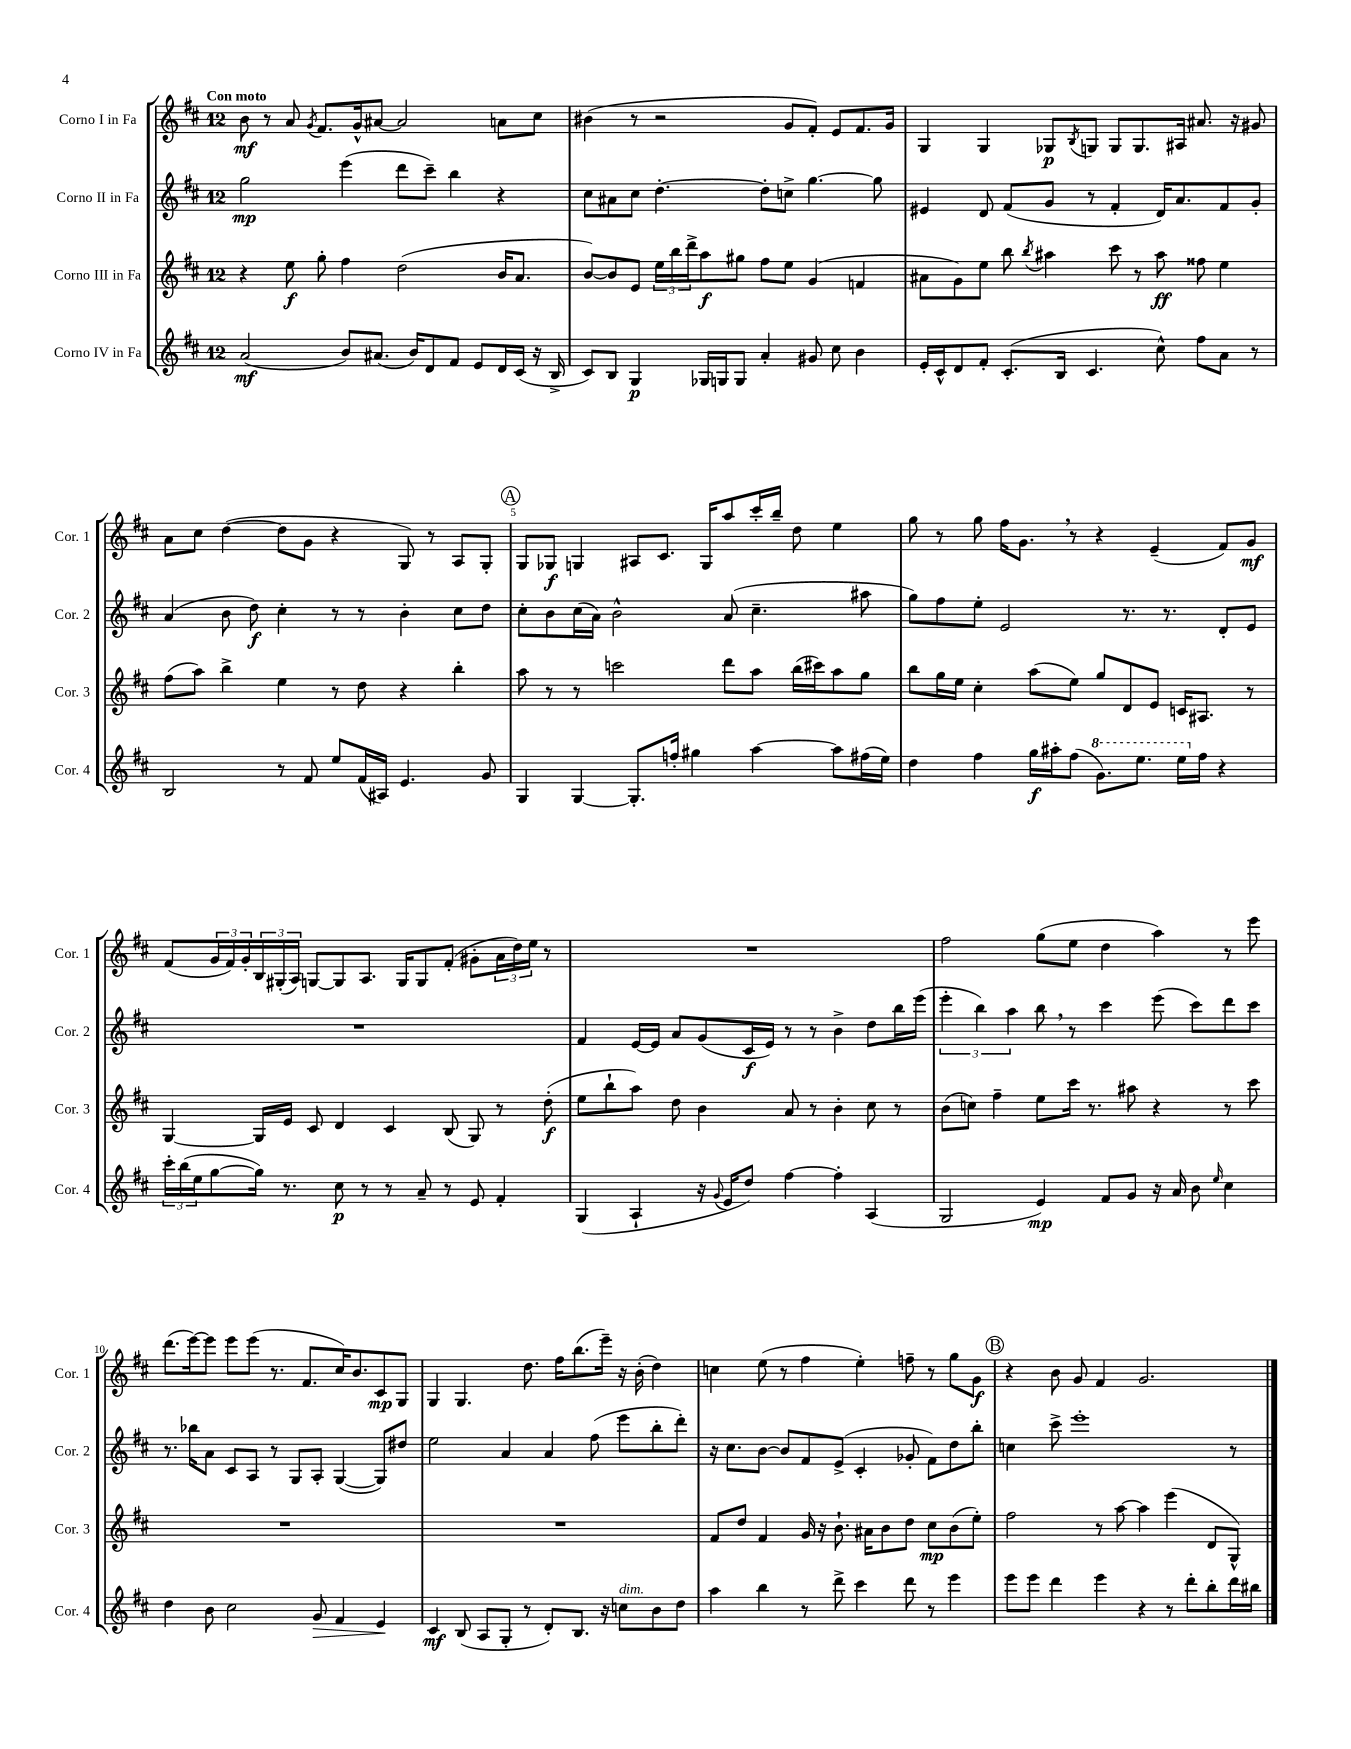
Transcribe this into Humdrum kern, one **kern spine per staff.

**kern	**kern	**kern	**kern
*staff4	*staff3	*staff2	*staff1
*clefG2	*clefG2	*clefG2	*clefG2
*k[f#c#]	*k[f#c#]	*k[f#c#]	*k[f#c#]
*M12/8	*M12/8	*M12/8	*M12/8
(2a	4r	2gg	8b
.	.	.	8r
.	8ee	.	8a
.	.	.	8qg
.	8gg'	.	8.f#
8b)	4ff#	(4eee	.
.	.	.	16g^^
(8.a#	.	.	[8a#
.	(2dd	8ddd	2a#]
16b)	.	.	.
8d	.	8ccc#~)	.
8f#	.	4bb	.
8e	.	.	.
16d	16b	4r	8a
(16c#	8.a	.	.
16r	.	.	8cc#
16B^	.	.	.
=	=	=	=
8c#)	[8b)	8cc#	(4b#
8B	8b]	8a#	.
4G	8e	8cc#	8r
.	24ee	[4.dd'	2r
.	24bb	.	.
.	24ddd^	.	.
16G-	8aa	.	.
16G	.	.	.
8G	8gg#	.	.
4a'	8ff#	8dd']	.
.	8ee	8cc^	8g
8g#	(4g	[4.gg	8f#')
8cc#	.	.	8e
4b	4f	.	8.f#
.	.	8gg]	.
.	.	.	16g
=	=	=	=
16e'	8a#	4e#	4G
16c#^^	.	.	.
8d	8g)	.	.
8f#'	8ee	8d	4G
(8.c#'	8bb	(8f#	.
.	8qbb	.	.
.	4aa#	8g	8G-
16B	.	.	.
.	.	.	8qB
4.c#	.	8r	8G
.	8ccc#	4f#'	8G
.	8r	.	8.G
8cc#^^)	8aa#	16d)	.
.	.	8.a	16A#
8ff#	8ff##	.	8.a#
8a	4ee	8f#	.
.	.	.	16r
8r	.	8g'	8g#
=	=	=	=
2B	(8ff#	(4a	8a
.	8aa)	.	8cc#
.	4bb^	8b	([4dd
.	.	8dd)	.
8r	4ee	4cc#'	8dd]
8f#	.	.	8g
8ee	8r	8r	4r
(16f#	8dd	8r	.
16A#)	.	.	.
4.e	4r	4b'	8G)
.	.	.	8r
.	4bb'	8cc#	8A
8g	.	8dd	8G'
=	=	=	=
4G	8aa	8cc#'	8G
.	8r	8b	8G-
[4G	8r	(16cc#	4G
.	.	16a)	.
.	2ccc	2b^^	.
8.G']	.	.	8A#
.	.	.	8.c#
16ff'	.	.	.
4gg#	.	.	.
.	.	.	16G
.	8ddd	(8a	8aa
[4aa	8aa	4.cc#~	16ccc#'
.	.	.	16bb~
.	(16bb	.	8dd
.	16ccc#)	.	.
8aa]	8aa	.	4ee
(16ff#	8gg	8aa#	.
16ee)	.	.	.
=	=	=	=
4dd	8bb	8gg)	8gg
.	16gg	8ff#	8r
.	16ee	.	.
4ff#	4cc#'	8ee'	8gg
.	.	2e	16ff#
.	.	.	8.g
16gg	(8aa	.	.
16aa#'	.	.	.
(8ff#	8ee)	.	8r
8.gg)	8gg	.	4r
.	8d	8.r	.
8.eee	.	.	.
.	8e	.	(4e~
.	.	8.r	.
16eee	16c	.	.
16ff#	8.A#	.	.
4r	.	8d'	8f#)
.	8r	8e	8g
=	=	=	=
24ccc#'	[4G	1.r	(8f#
(24bb	.	.	.
24ee	.	.	.
[8gg	.	.	24g
.	.	.	24f#)
.	.	.	24g'
16gg])	16G]	.	24B
.	.	.	(24G#'
8.r	16e	.	.
.	.	.	24A)
.	8c#	.	[8G
8cc#	4d	.	8G]
8r	.	.	8.A
8r	4c#	.	.
.	.	.	16G
8a~	.	.	8G
8r	(8B	.	(8f#'
8e	8G)	.	8g#'
4f#'	8r	.	24a
.	.	.	24dd)
.	.	.	24ee
.	(8dd'	.	8r
=	=	=	=
(4G	8ee	4f#	1.r
.	8bb`	.	.
4A`	8aa)	[16e	.
.	.	16e]	.
.	8dd	8a	.
16r	4b	(8g	.
8qqg	.	.	.
16e	.	.	.
8dd)	.	16c#	.
.	.	16e)	.
[4ff#	8a	8r	.
.	8r	8r	.
4ff#']	4b'	4b^	.
(4A	8cc#	8dd	.
.	8r	16bb	.
.	.	(16eee	.
=	=	=	=
2G	(8b	6eee'	2ff#
.	8cc)	.	.
.	.	6bb)	.
.	4ff#~	.	.
.	.	6aa	.
4e)	8ee	8bb	(8gg
.	16ccc#	8r	8ee
.	8.r	.	.
8f#	.	4ccc#	4dd
8g	8aa#	.	.
16r	4r	(8eee	4aa)
16a	.	.	.
8b	.	8ccc#)	.
16qqee	.	.	.
4cc#	8r	8ddd	8r
.	8ccc#	8ccc#	8eee
=	=	=	=
4dd	1.r	8.r	(8.ddd
.	.	16bb-	[16eee)
8b	.	8a	8eee]
2cc#	.	8c#	8eee
.	.	8A	(8eee
.	.	8r	8.r
.	.	8G	.
.	.	.	8.f#
8g	.	8A'	.
4f#	.	([4G	16cc#)
.	.	.	8.b
4e	.	8G])	8c#
.	.	8dd#	8G
=	=	=	=
4c#	1.r	2ee	4G
(8B	.	.	4.G
8A	.	.	.
8G'	.	4a	.
8r	.	.	8.dd
8d')	.	4a	.
.	.	.	16ff#
8.B	.	.	(8.bb
.	.	(8ff#	.
16r	.	.	16eee~)
8cc	.	8eee	16r
.	.	.	(16b'
8b	.	8bb'	4dd)
8dd	.	8ddd')	.
=	=	=	=
4aa	8f#	16r	4cc
.	.	8.cc#	.
.	8dd	.	.
4bb	4f#	[8b	(8ee
.	.	8b]	8r
8r	16g	8f#	4ff#
.	16r	.	.
8ddd^	8.b`	(8e^	.
4ccc#	.	4c#'	4ee')
.	16a#	.	.
.	8b	.	.
8ddd	8dd	8g-'	8ff~
8r	8cc#	8f#)	8r
4eee	(8b	8dd	8gg
.	8ee')	8bb'	8g
=	=	=	=
8eee	2ff#	4cc	4r
8eee	.	.	.
4ddd	.	8ccc#^	8b
.	.	1eee'	8g
4eee	8r	.	4f#
.	[8aa	.	.
4r	4aa]	.	2.g
8r	(4eee	.	.
8ddd'	.	.	.
8bb'	8d	.	.
16ddd	8G^^)	8r	.
16bb#	.	.	.
==	==	==	==
*-	*-	*-	*-
